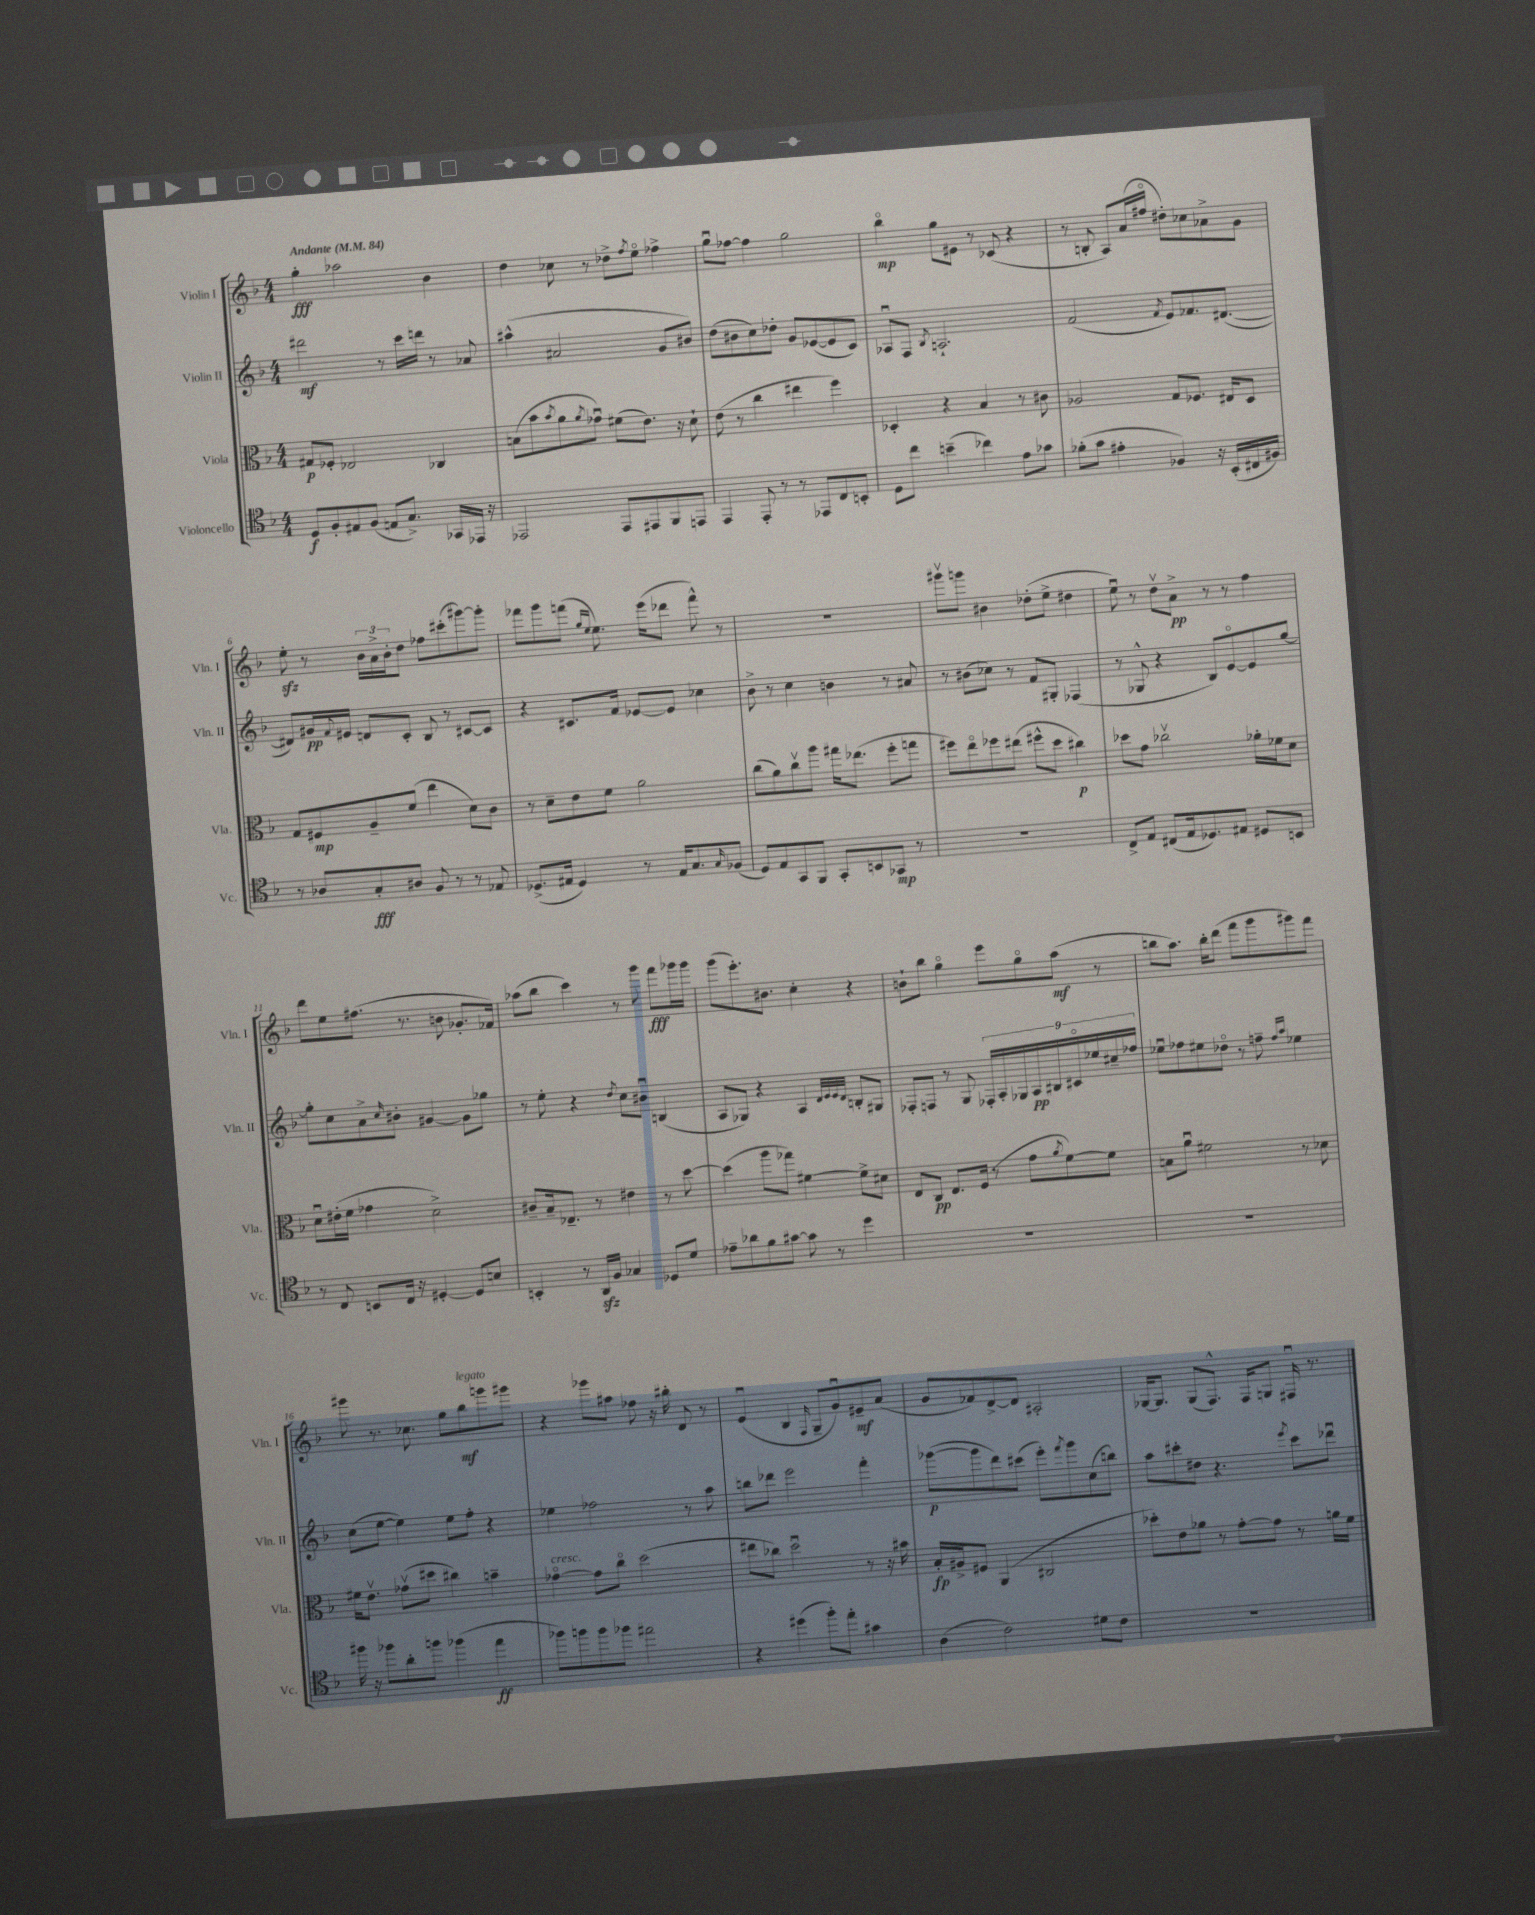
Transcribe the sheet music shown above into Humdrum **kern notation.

**kern	**dynam	**kern	**dynam	**kern	**dynam	**kern	**dynam
*part4	*part4	*part3	*part3	*part2	*part2	*part1	*part1
*staff4	*staff4	*staff3	*staff3	*staff2	*staff2	*staff1	*staff1
*I"Violoncello	*	*I"Viola	*	*I"Violin II	*	*I"Violin I	*
*I'Vc.	*	*I'Vla.	*	*I'Vln. II	*	*I'Vln. I	*
*clefC4	*	*clefC3	*	*clefG2	*	*clefG2	*
*k[b-]	*	*k[b-]	*	*k[b-]	*	*k[b-]	*
*M4/4	*	*M4/4	*	*M4/4	*	*M4/4	*
*MM84	*	*MM84	*	*MM84	*	*MM84	*
=1	=1	=1	=1	=1	=1	=1	=1
!	!	!	!	!	!	!LO:TX:a:B:t=Andante	!
8D/L	f	8G#X/L	p	2ddd#X\	mf	4gg'\	fff
8F'/	.	8F-X'/J	.	.	.	.	.
8E#X/	.	2E-X/	.	.	.	2aa-X\	.
(8F/J	.	.	.	.	.	.	.
8En/L	.	.	.	8r	.	.	.
8.G^/J)	.	.	.	16ccc\LL	.	.	.
.	.	.	.	16dddn\JJ	.	.	.
.	.	4C-X/	.	8r	.	4b-\	.
16GG-X/LL	.	.	.	.	.	.	.
16EE-X/JJ	.	.	.	8a-X/	.	.	.
16r	.	.	.	.	.	.	.
=2	=2	=2	=2	=2	=2	=2	=2
2EE-X/	.	(8Bn\L	.	(4aa#X^^\	.	4dd\	.
.	.	8b-\	.	.	.	.	.
.	.	8qb-/	.	.	.	.	.
.	.	8a\	.	2a#X/	.	8cc-X\	.
.	.	8qa/	.	.	.	.	.
.	.	8g-Xu\J)	.	.	.	8r	.
8EE-/L	.	(8f#X\L	.	.	.	8dd-X^\L	.
.	.	.	.	.	.	8qff/	.
8EE#X/	.	8.e\J)	.	.	.	8ee\J	.
8FF/	.	.	.	8g/L	.	4ff-X^\	.
.	.	16r	.	.	.	.	.
8EEn/J	.	8d`\	.	8b#X/J)	.	.	.
=3	=3	=3	=3	=3	=3	=3	=3
4EE/	.	(8e\	.	(8dd\L	.	8ggu\L	.
.	.	8r	.	8b#X\	.	[8ff-X\J	.
8EE'/	.	4cc\	.	8cc\)	.	4ff-\]	.
8r	.	.	.	8dd-X'\J	.	.	.
8r	.	4ee#X\	.	8g/L	.	2gg\	.
8EE-X/L	.	.	.	([8e-X/	.	.	.
8C/	.	4ff\)	.	8e-/]	.	.	.
8BBn'/J	.	.	.	8c/J)	.	.	.
=4	=4	=4	=4	=4	=4	=4	=4
8D\L	.	4D-X'/	.	8A-Xu/L	.	4bb-\	mp
8cc\J	.	.	.	8F/J	.	.	.
.	.	.	.	8qB-/	.	.	.
(4bn~\	.	4r	.	2.An`/	.	8gg\L	.
.	.	.	.	.	.	8e#X\J	.
4cc-X\)	.	4B-/	.	.	.	8r	.
.	.	.	.	.	.	(8c-X/	.
8e\L	.	8r	.	.	.	4r	.
8g-X\J	.	8c#X\	.	.	.	.	.
=5	=5	=5	=5	=5	=5	=5	=5
(8f-X'\L	.	2A-X/	.	(2f/	.	8r	.
8g\J	.	.	.	.	.	8Bn'/	.
4e#X'\	.	.	.	.	.	8A/L)	.
.	.	.	.	.	.	(16a/L	.
.	.	.	.	.	.	16ff#X/JJ	.
.	.	.	.	8qf/	.	.	.
4F-X/)	.	8G/L	.	8e/L)	.	8dd#X'\L)	.
.	.	8.F-X/J	.	8.f-X/	.	8cc-X\	.
16r	.	.	.	.	.	8a-X^\	.
(16BB-'/LL	.	16E#X/KL	.	([8.d#X/J	.	.	.
16C#X/	.	8D/J	.	.	.	8g\J	.
16F#X/JJ)	.	.	.	.	.	.	.
!!LO:LB:g=z
=6	=6	=6	=6	=6	=6	=6	=6
8r	.	8G/L	.	8d#X/L])	.	8eezz'\	.
8A-X/L	.	8F#X/	mp	16g#X/L	pp	8r	.
.	.	.	.	8qqf/	.	.	.
.	.	.	.	16e#X/JJ	.	.	.
8G'/	fff	8A~/	.	8dn/L	.	24b-\LL	.
.	.	.	.	.	.	24a^\	.
.	.	.	.	.	.	24b-'\J	.
8A#X/J	.	(8f/J	.	8c'/J	.	8dd\J	.
8F/	.	4ee\	.	8B-/	.	8ff-X\L	.
8r	.	.	.	8r	.	(8ccc#X'\	.
8r	.	8d\L)	.	[8c#X/L	.	[8ggg#X\)	.
8E-X/	.	8c\J	.	8c#/J]	.	8ggg#'\J]	.
=7	=7	=7	=7	=7	=7	=7	=7
(8.D-X^/L	.	8r	.	4r	.	8fff-X\L	.
.	.	8d~\L	.	.	.	8ggg\	.
16E#X/Jk	.	.	.	.	.	.	.
4D-/)	.	8e\	.	8.c#X/L	.	(8fffn\J	.
.	.	.	.	.	.	16qqgg/LL	.
.	.	.	.	.	.	16qqee/JJ	.
.	.	8f\J	.	.	.	8.ee\)	.
.	.	.	.	16f/Jk	.	.	.
8r	.	2a\	.	[8e-X/L	.	.	.
.	.	.	.	.	.	(16eee\KL	.
16E#/KL	.	.	.	8e-/J]	.	8ddd-X\J	.
8.G/	.	.	.	.	.	.	.
.	.	.	.	4cc-X\	.	8fff^^\)	.
16qqG/	.	.	.	.	.	.	.
(8F-X/J	.	.	.	.	.	8r	.
=8	=8	=8	=8	=8	=8	=8	=8
8D/L)	.	(8cc\L	.	8b-^\	.	1r	.
8E/	.	8a\)	.	8r	.	.	.
8GG/	.	8ccv\	.	4cc\	.	.	.
8FF/J	.	8aa\J	.	.	.	.	.
8GG'/L	.	16gg#X\KL	.	4bn\	.	.	.
.	.	(8.ee-X\J	.	.	.	.	.
8BBn/	.	.	.	.	.	.	.
8GG-X/J	mp	8ff'\L	.	8r	.	.	.
8r	.	8ggn\J	.	8a#X/	.	.	.
=9	=9	=9	=9	=9	=9	=9	=9
1r	.	8ff#X\L)	.	8r	.	8ggg#Xv\L	.
.	.	8ee\	.	(8b#X\L	.	8gggn\J	.
.	.	8ff-X\	.	8cc-X\J)	.	4b#X\	.
.	.	(8ee#X\J	.	8r	.	.	.
.	.	8ff#X^^\L	.	8f/L	.	(8dd-X'\L	.
.	.	8dd\J	.	8G#X'/J	.	8ee^\J	.
.	.	4cc#X\)	p	(4F-X/	.	4dd#X\	.
=10	=10	=10	=10	=10	=10	=10	=10
8C^/L	.	8dd-X\L	.	8r	.	8eeu\)	.
8E/J	.	8g\J	.	8G-X^^/	.	8r	.
(8C#X/L	.	2cc-Xv\	.	4r	.	8ddv\L	.
16E/k	.	.	.	.	.	8a^\J	pp
8.D-X/)	.	.	.	.	.	.	.
.	.	.	.	8B-/L)	.	8r	.
8E#X/J	.	.	.	[8e/	.	8r	.
8D#X/L	.	16a-X'\LL	.	8e/]	.	4ff\	.
.	.	16f-X\J	.	.	.	.	.
8BBn/J	.	8d\J	.	[8gg/J	.	.	.
!!LO:LB:g=z
=11	=11	=11	=11	=11	=11	=11	=11
8r	.	8du\L	.	8gg'\L]	.	8ddd\L	.
8C/	.	(16e#X'\L	.	8cc\	.	8ee\	.
.	.	16f\JJ	.	.	.	.	.
8BBn/L	.	4g-X\	.	8a^\	.	(8.ff#X\J	.
.	.	.	.	16qqcc/	.	.	.
16C/Jk	.	.	.	8b#X'\J	.	.	.
16r	.	.	.	.	.	8.r	.
[4D#X'/	.	2d^\)	.	[4g#X/	.	.	.
.	.	.	.	.	.	8bn\	.
8D#/L]	.	.	.	8g#\L]	.	8.g-X'/L	.
8Bn/J	.	.	.	8gg-X\J	.	.	.
.	.	.	.	.	.	16f-X/Jk)	.
=12	=12	=12	=12	=12	=12	=12	=12
4BBn'/	.	8c#X~/L	.	8r	.	(8aa-X\L	.
.	.	16B-~/k	.	8ee'\	.	8bb-\J	.
.	.	8.E-X~/J	.	.	.	.	.
8r	.	.	.	4r	.	4ccc\)	.
16AAzz/LL	.	8r	.	.	.	.	.
16F/JJ	.	.	.	.	.	.	.
.	.	.	.	8qdd/	.	.	.
4G-X/	.	4e#X\	.	8cc\L	.	8r	.
.	.	.	.	8b#Xu\J	.	8ggg\	.
8D-X/L	.	8r	.	(4Bn/	.	8fff\L	fff
8d/J	.	[8dd\	.	.	.	16ggg-X\L	.
.	.	.	.	.	.	16ggg-\JJ	.
=13	=13	=13	=13	=13	=13	=13	=13
8e-X~\L	.	(4dd\]	.	8A/L	.	(8ggg\L	.
8a-X\	.	.	.	8G-X/J)	.	8.eee'\)	.
8f\	.	8aa\L	.	4r	.	.	.
.	.	.	.	.	.	8.b#X\J	.
[8g#X\J	.	8gg-X\J)	.	.	.	.	.
8g#\]	.	[4f#X\	.	4A/	.	4cc'\	.
8r	.	.	.	.	.	.	.
.	.	.	.	32qqd/LLL	.	.	.
.	.	.	.	32qqe/	.	.	.
.	.	.	.	32qqe/	.	.	.
.	.	.	.	32qqd/JJJ	.	.	.
4dd\	.	8f#^\L]	.	8Bn'/L	.	4r	.
.	.	8d#X\J	.	8G#X/J	.	.	.
=14	=14	=14	=14	=14	=14	=14	=14
1r	.	8E/L	.	8F-X'/L	.	8bn`\L	.
.	.	8C/J	pp	8Fn/J	.	8bb-\J	.
.	.	8.E/L	.	8r	.	4gg\	.
.	.	.	.	8G/	.	.	.
.	.	(16F/Jk	.	.	.	.	.
.	.	8r	.	18F-X'/LL	.	8eee\L	.
.	.	.	.	18A'/	.	.	.
.	.	.	.	18G-X/	.	.	.
.	.	8g\L	.	.	.	8gg\	.
.	.	.	.	18A/	pp	.	.
.	.	.	.	18B#X/	.	.	.
.	.	8qa/	.	.	.	.	.
.	.	[8f\)	.	.	.	(8aa\J	mf
.	.	.	.	18c#X/	.	.	.
.	.	.	.	18ee-X/	.	.	.
.	.	8f\J]	.	.	.	8r	.
.	.	.	.	18cc#X~/	.	.	.
.	.	.	.	18ff-X/JJ	.	.	.
=15	=15	=15	=15	=15	=15	=15	=15
1r	.	8Bn\L	.	8ee-Xu\L	.	8bbn\L	.
.	.	8au\J	.	8ff-X\	.	8.aa\J)	.
.	.	2f#X\	.	8ee#X\	.	.	.
.	.	.	.	.	.	16bb'\KL	.
.	.	.	.	8dd-X\J	.	(8ddd\J	.
.	.	.	.	8r	.	8fff\L	.
.	.	.	.	8ffn~\	.	8ggg\	.
.	.	.	.	16qqff/LL	.	.	.
.	.	.	.	16qqaa/JJ	.	.	.
.	.	8r	.	4ee-X\	.	8ggg#X\)	.
.	.	8d-X\	.	.	.	8fff\J	.
!!LO:LB:g=z
=16	=16	=16	=16	=16	=16	=16	=16
16ff#X\	.	16f#X\KL	.	(8cc\L	.	8ggg#X\	.
16r	.	8.ev\J	.	.	.	.	.
8ff-X\L	.	.	.	[8ee\J	.	8.r	.
8a'\	.	(8g-Xv\L	.	4ee\])	.	.	.
.	.	.	.	.	.	8.cc-X\	.
8ffn\J	.	8dd#X\J	.	.	.	.	.
(4ff-X\	.	4cc#X\)	.	8ee\L	.	8gg\L	.
!	!	!	!	!	!	!LO:TX:a:i:t=legato	!
.	.	.	.	8ff'\J	.	8bb-\	mf
4ee\	ff	4bn~\	.	4r	.	8gggn\	.
.	.	.	.	.	.	8ggg#X\J	.
=17	=17	=17	=17	=17	=17	=17	=17
!	!	!LO:TX:a:i:t=cresc.	!	!	!	!	!
8ff-X\L)	.	[4g-X\	.	4ee-X\	.	4r	.
8ffn\	.	.	.	.	.	.	.
8ff\	.	8g-\L]	.	2ff-X\	.	8ggg-X\L	.
8ff-X\J	.	8cc\J	.	.	.	8aa#X\J	.
2ee#X\	.	(2dd\	.	.	.	8ff-X\	.
.	.	.	.	.	.	16r	.
.	.	.	.	.	.	16bb#X'\	.
.	.	.	.	8r	.	8d/	.
.	.	.	.	8aa\	.	8r	.
=18	=18	=18	=18	=18	=18	=18	=18
4r	.	8ee#X\L	.	8bbn\L	.	(4eu/	.
.	.	8cc-X\J)	.	8ddd-X\J	.	.	.
(4dd#X\	.	2ddu\	.	2eee\	.	4B-/	.
.	.	.	.	.	.	16qqF/	.
8ff'\L)	.	.	.	.	.	8G~/L	.
8ee'\J	.	.	.	.	.	8gu/)	.
4g#X\	.	8r	.	4fff'\	.	8e#X~/	mf
.	.	16r	.	.	.	(8a/J	.
.	.	16b#X\	.	.	.	.	.
=19	=19	=19	=19	=19	=19	=19	=19
(4A\	.	16B-'/LL	fp	([8ggg-X\L	p	8g/L	.
.	.	16A#X^/J	.	.	.	.	.
.	.	8F#X/J	.	8ggg-\]	.	8f-X/)	.
2c\)	.	(4AA/	.	8ddd\)	.	[8d^/	.
.	.	.	.	(8ccc#X\J	.	8d/J]	.
.	.	2C#X/	.	8eee'\L)	.	2A#X'/	.
.	.	.	.	8qfff/	.	.	.
.	.	.	.	8ggg-\	.	.	.
8d#X\L	.	.	.	(8cc\	.	.	.
8c\J	.	.	.	8bbn\J)	.	.	.
=20	=20	=20	=20	=20	=20	=20	=20
1r	.	8dd-X'\L)	.	8aa\L	.	[16G-X/KL	.
.	.	.	.	.	.	8.G-/J]	.
.	.	8e\	.	8ccc#X'\	.	.	.
.	.	8a-X\J	.	8dd#X\J	.	(8G-/L	.
.	.	8r	.	4.r	.	8.F^^/J)	.
.	.	[8g'\L	.	.	.	.	.
.	.	.	.	.	.	16F/KL	.
.	.	8g\J]	.	.	.	8Gn/J	.
.	.	.	.	8qeee/	.	.	.
.	.	8r	.	8ccc#\L	.	16F#Xu/	.
.	.	.	.	.	.	8.r	.
.	.	16an\LL	.	8ddd-Xu\J	.	.	.
.	.	16f\JJ	.	.	.	.	.
==	==	==	==	==	==	==	==
*-	*-	*-	*-	*-	*-	*-	*-
